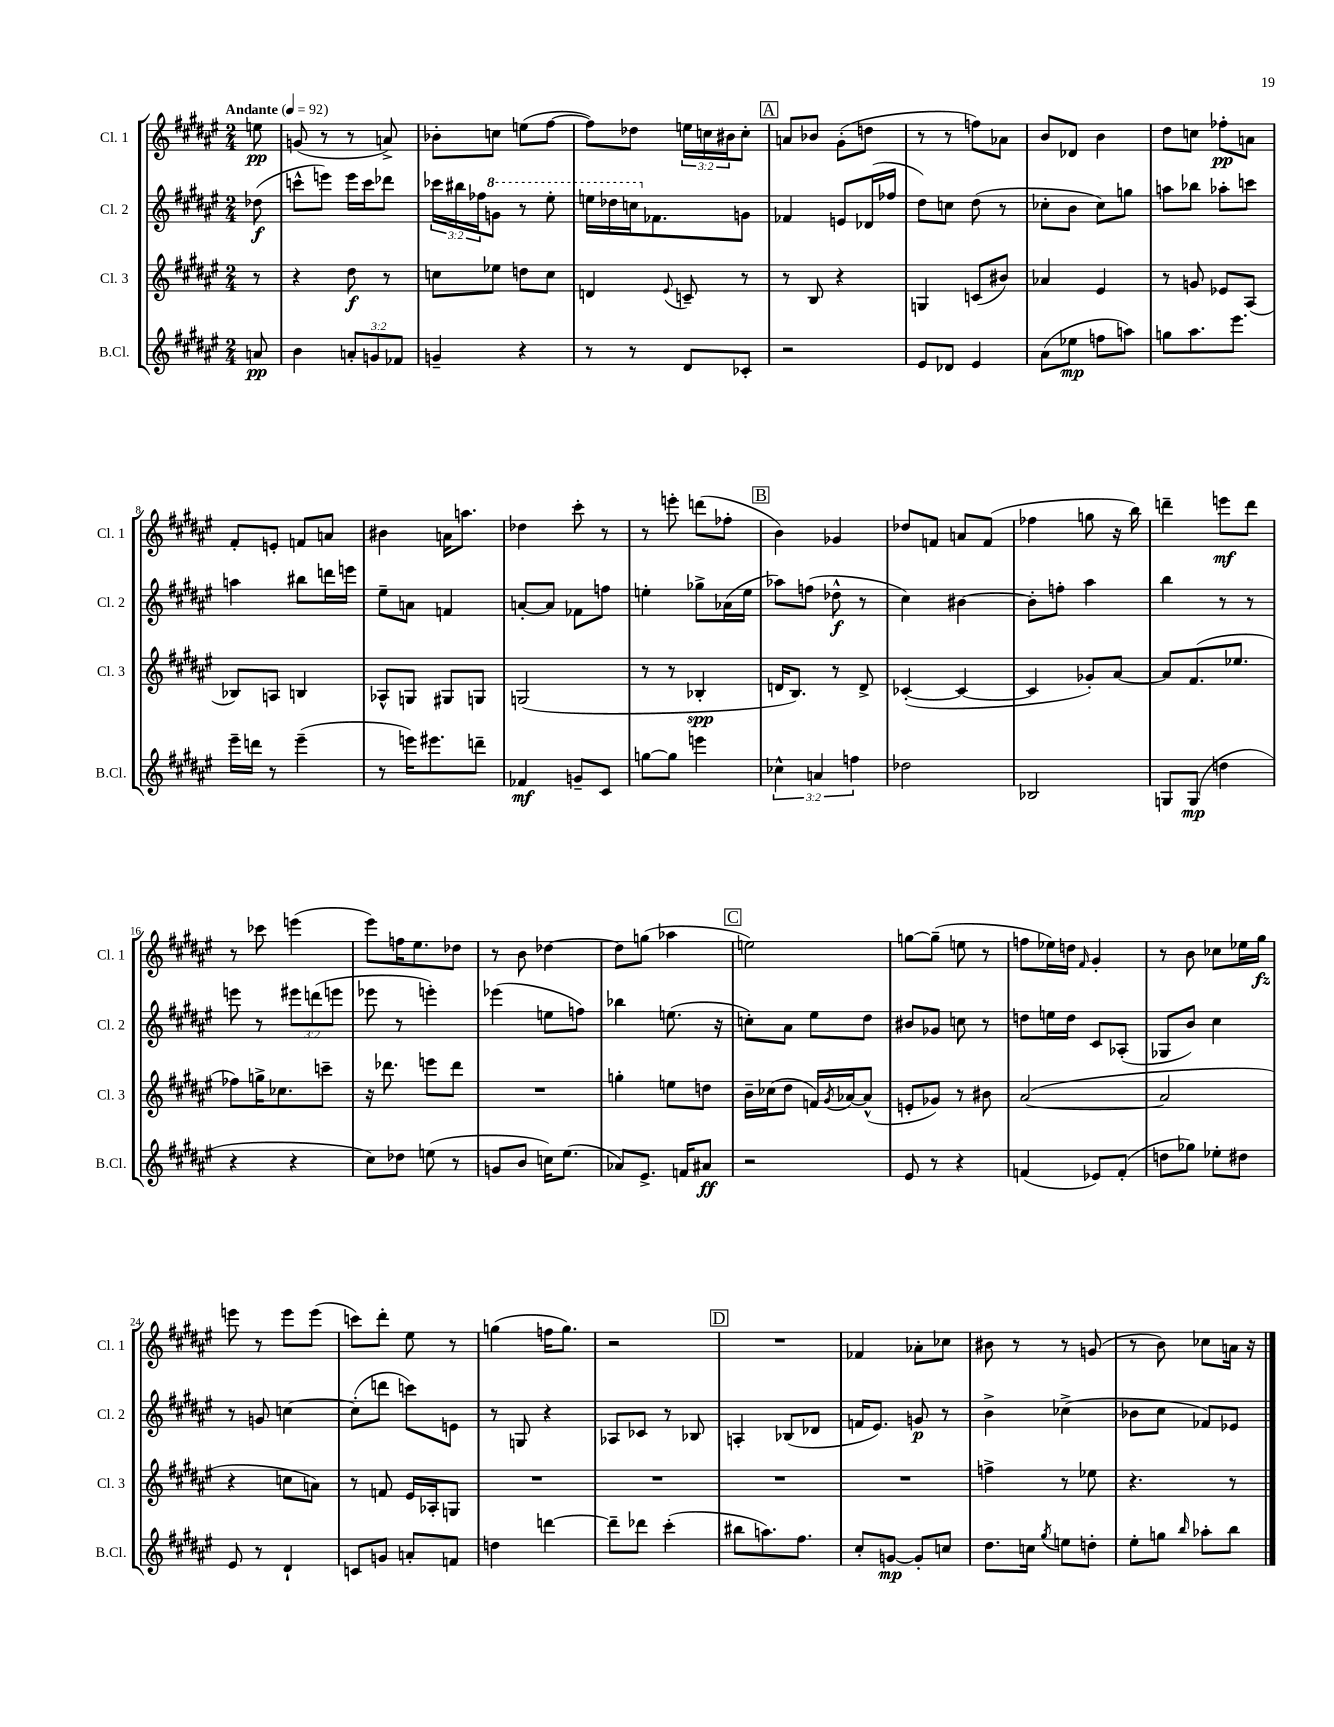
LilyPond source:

<<
\new StaffGroup <<
\new Staff = "s0" \with { instrumentName = "Cl. 1" shortInstrumentName = "Cl. 1" } {
    \clef treble \key fis \major \numericTimeSignature \time 2/4 \override Staff.TupletNumber.text = #tuplet-number::calc-fraction-text \partial 8 \tempo "Andante" 4 = 92
    e''8\pp |
    g'8( r8 r8 a'8->) |
    bes'8-. c''8 e''8( fis''8~ |
    fis''8) des''8 \tuplet 3/2 { e''16 c''16 bis'16 } c''8-. |
    \mark \markup { \box "A" } a'8 bes'8 gis'8-.( d''8 |
    r8 r8 f''8) aes'8 |
    b'8 des'8 b'4 |
    dis''8 c''8 fes''8-.\pp a'8 |
    fis'8-. e'8-. f'8 a'8 |
    bis'4 a'16 a''8. |
    des''4 cis'''8-. r8 |
    r8 e'''8-. d'''8( fes''8-. |
    \mark \markup { \box "B" } b'4) ges'4 |
    des''8 f'8 a'8 f'8( |
    fes''4 g''8 r16 b''16) |
    d'''4-- e'''8\mf d'''8 |
    r8 ces'''8 e'''4( |
    eis'''8) f''16 eis''8. des''8 |
    r8 b'8 des''4~ |
    des''8 g''8( aes''4 |
    \mark \markup { \box "C" } e''2) |
    g''8~ g''8--( e''8 r8 |
    f''8 ees''16) d''16 \grace { fis'16 } gis'4-. |
    r8 b'8 ces''8 ees''16 gis''16\fz |
    e'''8 r8 e'''8 e'''8( |
    c'''8) dis'''8-. eis''8 r8 |
    g''4( f''16 g''8.) |
    r2 |
    \mark \markup { \box "D" } R2 |
    fes'4 aes'8-. ces''8 |
    bis'8 r8 r8 g'8( |
    r8 b'8) ces''8 a'16 r16 \bar "|." |
}
\new Staff = "s1" \with { instrumentName = "Cl. 2" shortInstrumentName = "Cl. 2" } {
    \clef treble \key fis \major \numericTimeSignature \time 2/4 \override Staff.TupletNumber.text = #tuplet-number::calc-fraction-text \partial 8
    des''8\f( |
    c'''8-^ e'''8) e'''16 c'''16 des'''8 |
    \tuplet 3/2 { ces'''16 bis''16 fes''16 } \ottava #1 g''8 r8 eis'''8-. |
    e'''16 des'''16 c'''16 \ottava #0 fes'8. g'8 |
    \mark \markup { \box "A" } fes'4 e'8 des'16( fes''16 |
    dis''8) c''8 dis''8( r8 |
    ces''8-. b'8 ces''8) g''8 |
    a''8 bes''8 aes''8-. c'''8 |
    a''4 bis''8 d'''16 e'''16 |
    eis''8-- a'8 f'4 |
    a'8~-. a'8 fes'8 f''8 |
    e''4-. ges''8-> aes'16( e''16 |
    \mark \markup { \box "B" } aes''8) f''8( des''8-^\f r8 |
    cis''4) bis'4~ |
    bis'8-. f''8-. ais''4 |
    b''4 r8 r8 |
    e'''8 r8 \tuplet 3/2 { eis'''8 d'''8( e'''8 } |
    ees'''8 r8 e'''4-.) |
    ees'''4( e''8 f''8) |
    bes''4 e''8.( r16 |
    \mark \markup { \box "C" } c''8-.) ais'8 eis''8 dis''8 |
    bis'8 ges'8 c''8 r8 |
    d''8 e''16 d''16 cis'8 aes8-.( |
    ges8 b'8) cis''4 |
    r8 g'8 c''4~ |
    c''8-.( d'''8 c'''8) e'8 |
    r8 g8 r4 |
    aes8 ces'8 r8 bes8 |
    \mark \markup { \box "D" } a4-. bes8( des'8 |
    f'16 eis'8.) g'8\p r8 |
    b'4-> ces''4->( |
    bes'8 cis''8 fes'8) ees'8 \bar "|." |
}
\new Staff = "s2" \with { instrumentName = "Cl. 3" shortInstrumentName = "Cl. 3" } {
    \clef treble \key fis \major \numericTimeSignature \time 2/4 \partial 8
    r8 |
    r4 dis''8\f r8 |
    c''8 ees''8 d''8 c''8 |
    d'4 \appoggiatura { eis'8 } c'8-- r8 |
    \mark \markup { \box "A" } r8 b8 r4 |
    g4 c'8( bis'8) |
    aes'4 eis'4 |
    r8 g'8 ees'8 ais8( |
    bes8) a8 b4 |
    aes8-^ g8 gis8 g8 |
    g2( |
    r8 r8 bes4-.\spp |
    \mark \markup { \box "B" } d'16 b8.) r8 d'8-> |
    ces'4~-.( ces'4~ |
    ces'4 ges'8-.) ais'8~ |
    ais'8 fis'8.( ees''8. |
    fes''8) g''16-> ces''8. c'''8-- |
    r16 des'''8. e'''8 des'''8 |
    R2 |
    g''4-. e''8 d''8 |
    \mark \markup { \box "C" } b'16-- ces''16( dis''8 f'16) \acciaccatura { gis'8 } aes'16~ aes'8-^( |
    e'8-. ges'8) r8 bis'8 |
    ais'2~( |
    ais'2 |
    r4 c''8 a'8) |
    r8 f'8 eis'16 aes16-. g8 |
    R2 |
    R2 |
    \mark \markup { \box "D" } R2 |
    R2 |
    f''4-> r8 ees''8 |
    r4. r8 \bar "|." |
}
\new Staff = "s3" \with { instrumentName = "B.Cl." shortInstrumentName = "B.Cl." } {
    \clef treble \key fis \major \numericTimeSignature \time 2/4 \override Staff.TupletNumber.text = #tuplet-number::calc-fraction-text \partial 8
    a'8\pp |
    b'4 \tuplet 3/2 { a'8-. g'8 fes'8 } |
    g'4-- r4 |
    r8 r8 dis'8 ces'8-. |
    \mark \markup { \box "A" } r2 |
    eis'8 des'8 eis'4 |
    ais'8( ees''8\mp f''8 a''8) |
    g''8 ais''8. eis'''8. |
    eis'''16-- d'''16 r8 eis'''4--( |
    r8 e'''16) eis'''8. d'''8-- |
    fes'4\mf g'8-- cis'8 |
    g''8~ g''8 e'''4 |
    \mark \markup { \box "B" } \tuplet 3/2 { ces''4-^ a'4 f''4 } |
    des''2 |
    bes2 |
    g8 g8\mp( d''4 |
    r4 r4 |
    cis''8) des''8 e''8( r8 |
    g'8 b'8 c''16) eis''8.( |
    aes'8) eis'8.-> f'16 ais'8\ff |
    \mark \markup { \box "C" } r2 |
    eis'8 r8 r4 |
    f'4( ees'8) f'8-.( |
    d''8 ges''8) ees''8-. dis''8 |
    eis'8 r8 dis'4-! |
    c'8 g'8 a'8-. f'8 |
    d''4 d'''4~ |
    d'''8-- des'''8 cis'''4-.( |
    \mark \markup { \box "D" } bis''8 a''8.) fis''8. |
    cis''8-. g'8~\mp g'8-. c''8 |
    dis''8. c''16 \acciaccatura { gis''8 } e''8 d''8-. |
    eis''8-. g''8 \grace { b''16 } aes''8-. b''8 \bar "|." |
}
>>
>>
